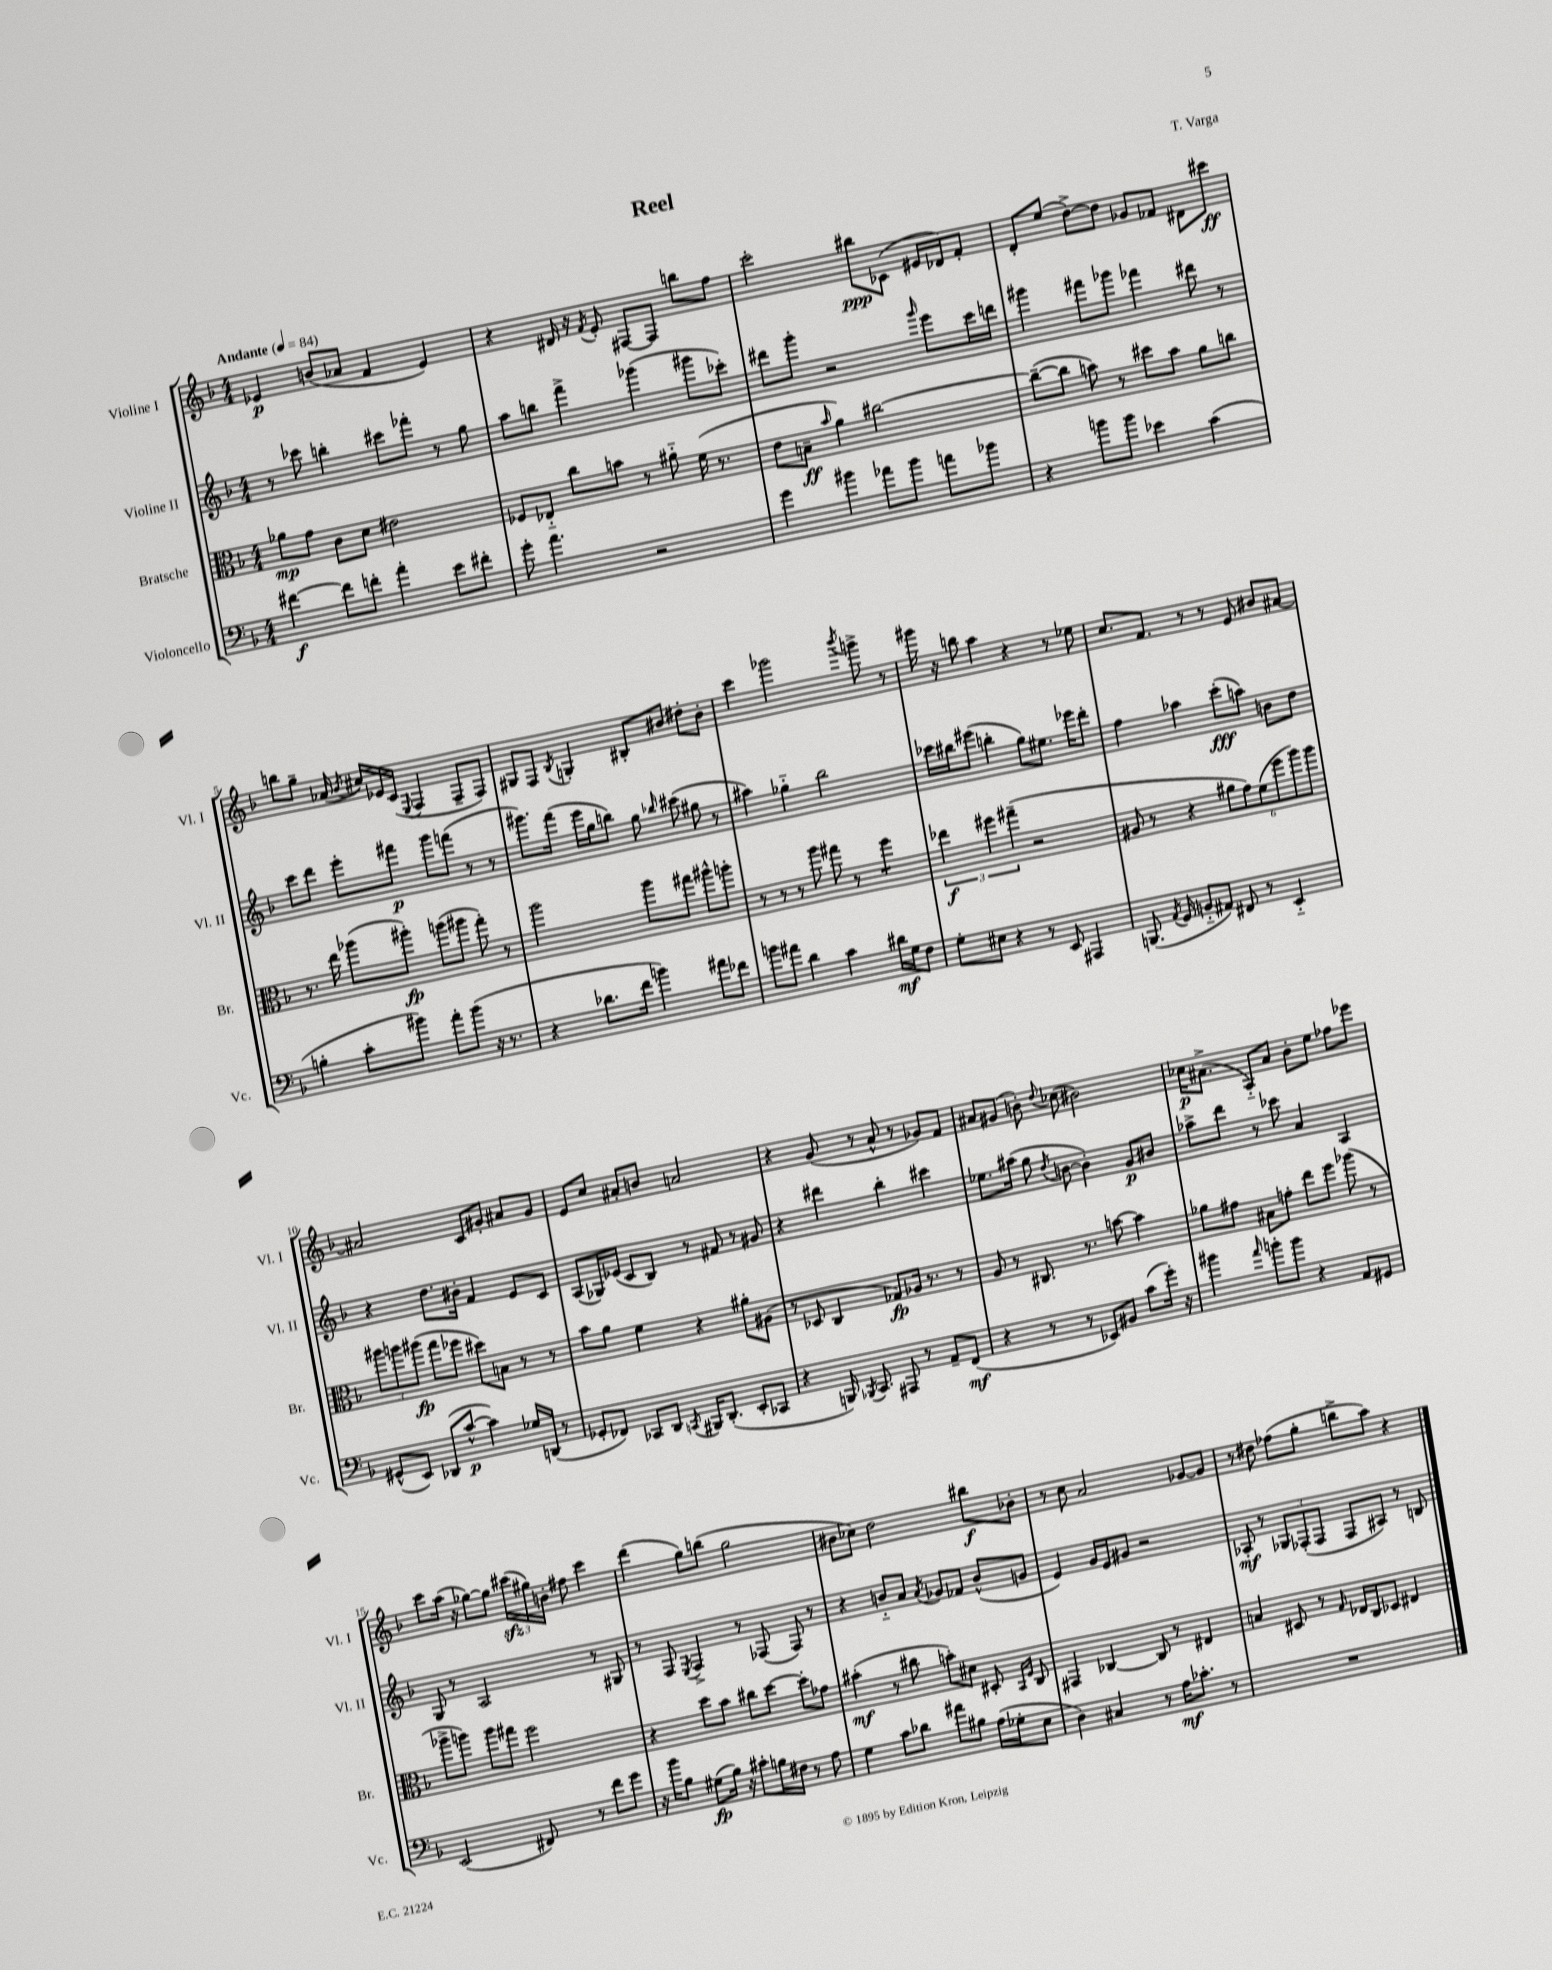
\header { title = "Reel" composer = "T. Varga" }
<<
\new StaffGroup <<
\new Staff = "s0" \with { instrumentName = "Violine I" shortInstrumentName = "Vl. I" } {
    \clef treble \key f \major \numericTimeSignature \time 4/4 \tempo "Andante" 4 = 84
    \autoBeamOff ees'4\p b'8[( aes'8] f'4 ees'4) |
    r4 dis'16 r16 \acciaccatura { f'8 } e'8-. fis8[~ fis8] b''8[ f''8] |
    c'''2-. bis''8[\ppp ces'8]( eis'16[ des'16) f'8]-. |
    d'8[-. e''8]( d''8[~->) d''8] ges'8[ fes'8] dis'8[ cis'''8]\ff |
    b''8[ g''8]-- aes'16( \acciaccatura { bes'8 } cis''16[) ees'16 c'16]( \appoggiatura { e8 } f4 f8[-- f8]) |
    gis8[ f8] \acciaccatura { bes8 } g4-. bis8[-. bis'8] dis''8[-. bis'8]-. |
    c'''4 ges'''2 \acciaccatura { bes'''8 } g'''8-> r8 |
    gis'''16 r16 b''8 a''4 r4 r8 ees''8 |
    c''8.[ f'8.] r8 r8 e'8 bis'8[ ais'8]~ |
    ais'2 c'8[ gis'8]-. ais'8[ gis'8] |
    e'8[ c''8] ais'8[-. b'8] a'2 |
    r4 g'8( r8 a'8-^ r8 ges'8[) f'8] |
    ais'8[ gis'8]( b'8-.) \appoggiatura { d''8 } ces''8( bis'2) |
    ces''16[\p ais'8.]->( a8[-_) ais'8] bes'8[-. e''8] fes''8[ ees'''8] |
    c'''8[ a''16]( r16 ges''8[~) ges''8] \tuplet 3/2 { cis'''16[\sfz( gis''16) b'16]-. } fis''8 cis'''4 |
    d'''4( g''8[) b''8]( g''2 |
    bis'8[ ces''8]) d''2 bis''8[\f bes'8]-. |
    r8 c''8 a'2 ges'8[~ ges'8] |
    r8 dis''8 fes''8[( g''8]-. b''8[-> a''8]) r4 \bar "|." |
}
\new Staff = "s1" \with { instrumentName = "Violine II" shortInstrumentName = "Vl. II" } {
    \clef treble \key f \major \numericTimeSignature \time 4/4
    \autoBeamOff r8 ces'''8 b''4-. cis'''8[ fes'''8]-. r8 g''8 |
    a''8[ b''8] f'''4-> ges'''4( gis'''8[ ces'''8]-.) |
    dis'''8[ g'''8]-. r2 \grace { g'''16 } e'''8[ c'''16 d'''16] |
    gis'''4 fis'''8[ ges'''8] fes'''4 dis'''8 r8 |
    c'''8[ d'''8] e'''8[-. fis'''8]\p g'''8[ f'''8]( r8 r8 |
    gis'''8.[) f'''16]( e'''16[ g''16 b''8]) g''8 \grace { bes''16 } cis'''8( gis''8 r8 |
    ais''4) ges''4-_ bes''2 |
    ces'''16[ bis''16 eis'''8]( b''4-. g''8[) eis''8.] ees'''16[ d'''8]-. |
    f''4 aes''4 c'''8[-.\fff( a''8]) b'8[ d''8] |
    r4 d''8.[ bis'16]-. f'4 e'8[ c'8] |
    a8[( ges16) ees'16]( c'8[ bes8]) r8 fis'8 r8 gis'8 |
    r4 dis'''4 bes''4-. cis'''4 |
    ees''8.[ ais''16]( g''8 \acciaccatura { d''8 } b'8~ b'4-.) g'8[\p bis'8] |
    aes''8[-> d'''8] r8 ces'''8 a'4 a4 |
    g8 r8 a2 r8 gis8 |
    r8 f8 \acciaccatura { e8 } f4-> r8 fes8( fes8) r8 |
    r4 b'8[-_ a'8] \acciaccatura { a'8 } ges'8[ fes'8] b'8[-^( g'8] |
    e'4) g'16[ e'16 gis'8] r2 |
    aes8-.\mf r8 \tuplet 3/2 { ges8[ fes8-.( fes8] } fes8[ ais8]) r8 b8 \bar "|." |
}
\new Staff = "s2" \with { instrumentName = "Bratsche" shortInstrumentName = "Br." } {
    \clef alto \key f \major \numericTimeSignature \time 4/4
    \autoBeamOff aes'8[\mp g'8] c'8[ d'8] eis'2 |
    fes8[ ees8]-_ c''8[ b'8] r8 ais'8-_ f'16( r8. |
    e'8[ b8]--\ff \grace { bes'16 } a'4) cis''2~ |
    cis''8[~--( cis''8] b'8) r8 dis''8[ b'8] a'8[ c''8] |
    r8. e''16 aes''8[( ais''8]-.\fp) a''8[( ais''8] g''8-.) r8 |
    a''2 a''8[ gis''8] ais''8[-^ a''8]-. |
    r8 r8 r8 a''8 gis''8 r8 f''4:8 |
    \tuplet 3/2 { ees''4\f fis''4 gis''4--( } r2 |
    ais8 r8 r4 \tuplet 6/4 { ais'8[ g'8) f'8( f''8 a''8) a''8] } |
    \tuplet 3/2 { ais''8[ a''8 ais''8]\fp( } g''8[ fes''8] dis''8[) b8] r8 r8 |
    bes'8[ a'8] f'4 r4 ais'8[-. ais8]( |
    r8 des8 c4 ges8[\fp) aes16] r8. r8 |
    a8 r8 cis8. r8. b'8~ b'4 |
    aes'8[ gis'8] bis8[ g'8]-. e''8[ f''8] aes''8( r8 |
    aes''8[-> a''8]) a''8[ gis''8] f''2 |
    r4 d''8[ bes'8] cis''8[ d''8]~ d''8[-. ges'8] |
    bis'4-.\mf( r8 cis''8 b'8[-.) dis'8] dis8-. \grace { bes,16[ f16] } c8 |
    gis,4 ces4~ ces8 r8 eis4 |
    b4 dis8 r8 \grace { g16 } ees16[ c16 des8] eis4 \bar "|." |
}
\new Staff = "s3" \with { instrumentName = "Violoncello" shortInstrumentName = "Vc." } {
    \clef bass \key f \major \numericTimeSignature \time 4/4
    \autoBeamOff fis'4~\f fis'8[ f'8]-. a'4-. e'8[ fis'8]-. |
    g'8-. a'4. r2 |
    g'4 bis'4 aes'8[ bis'8] a'8[ bes'8] |
    r4 b'8[ b'8] ees'4 c'4( |
    b4-. c'8[-. bis'8]) a'8[-. bis'8]( r16 r8. |
    r4 des'8.[ f'16] b'4) ais'8[ fes'8] |
    b'8[ ais'8] d'4 c'4 dis'16[\mf g16 f8] |
    g8[-. eis8] r4 r8 e,8 ais,,4 |
    b,,8.( \acciaccatura { a,8 } g,16 b,8[-_ ais,8]) fis,8 r8 e,4-_ |
    gis,8[-^( e,8]) des,8[( c'8]~-^\p c'4) ges16[ d,16]( r8 |
    ges,8[-. fes,8]) ces,8[ d,8] \acciaccatura { c,8 } bis,,16[ d,8.]-.( e,8[-. ces,8] |
    r4 b,,16) \acciaccatura { bes,,8 } c,8. ais,,8 r8 a,8[-- f,8]\mf( |
    r4 r8 r8 ees,8[) bis,8] c'8[( g'16]-.) r16 |
    bis'4 \grace { a'16 } b'8[-. b'8] r4 a,8[ gis,8] |
    e,2( fis,8) r8 f'8[ g'8] |
    r16 bes'16[ bes8] gis8[\fp( bes16]) r16 cis'8[-. b16 fis16] r8 a8 |
    g4 c'8[ des'8] ais'8[ bis8] a16[( ges16-. e8] |
    d4) cis4 r8 a16[\mf ces'8.]-. r8 |
    R1 \bar "|." |
}
>>
>>
